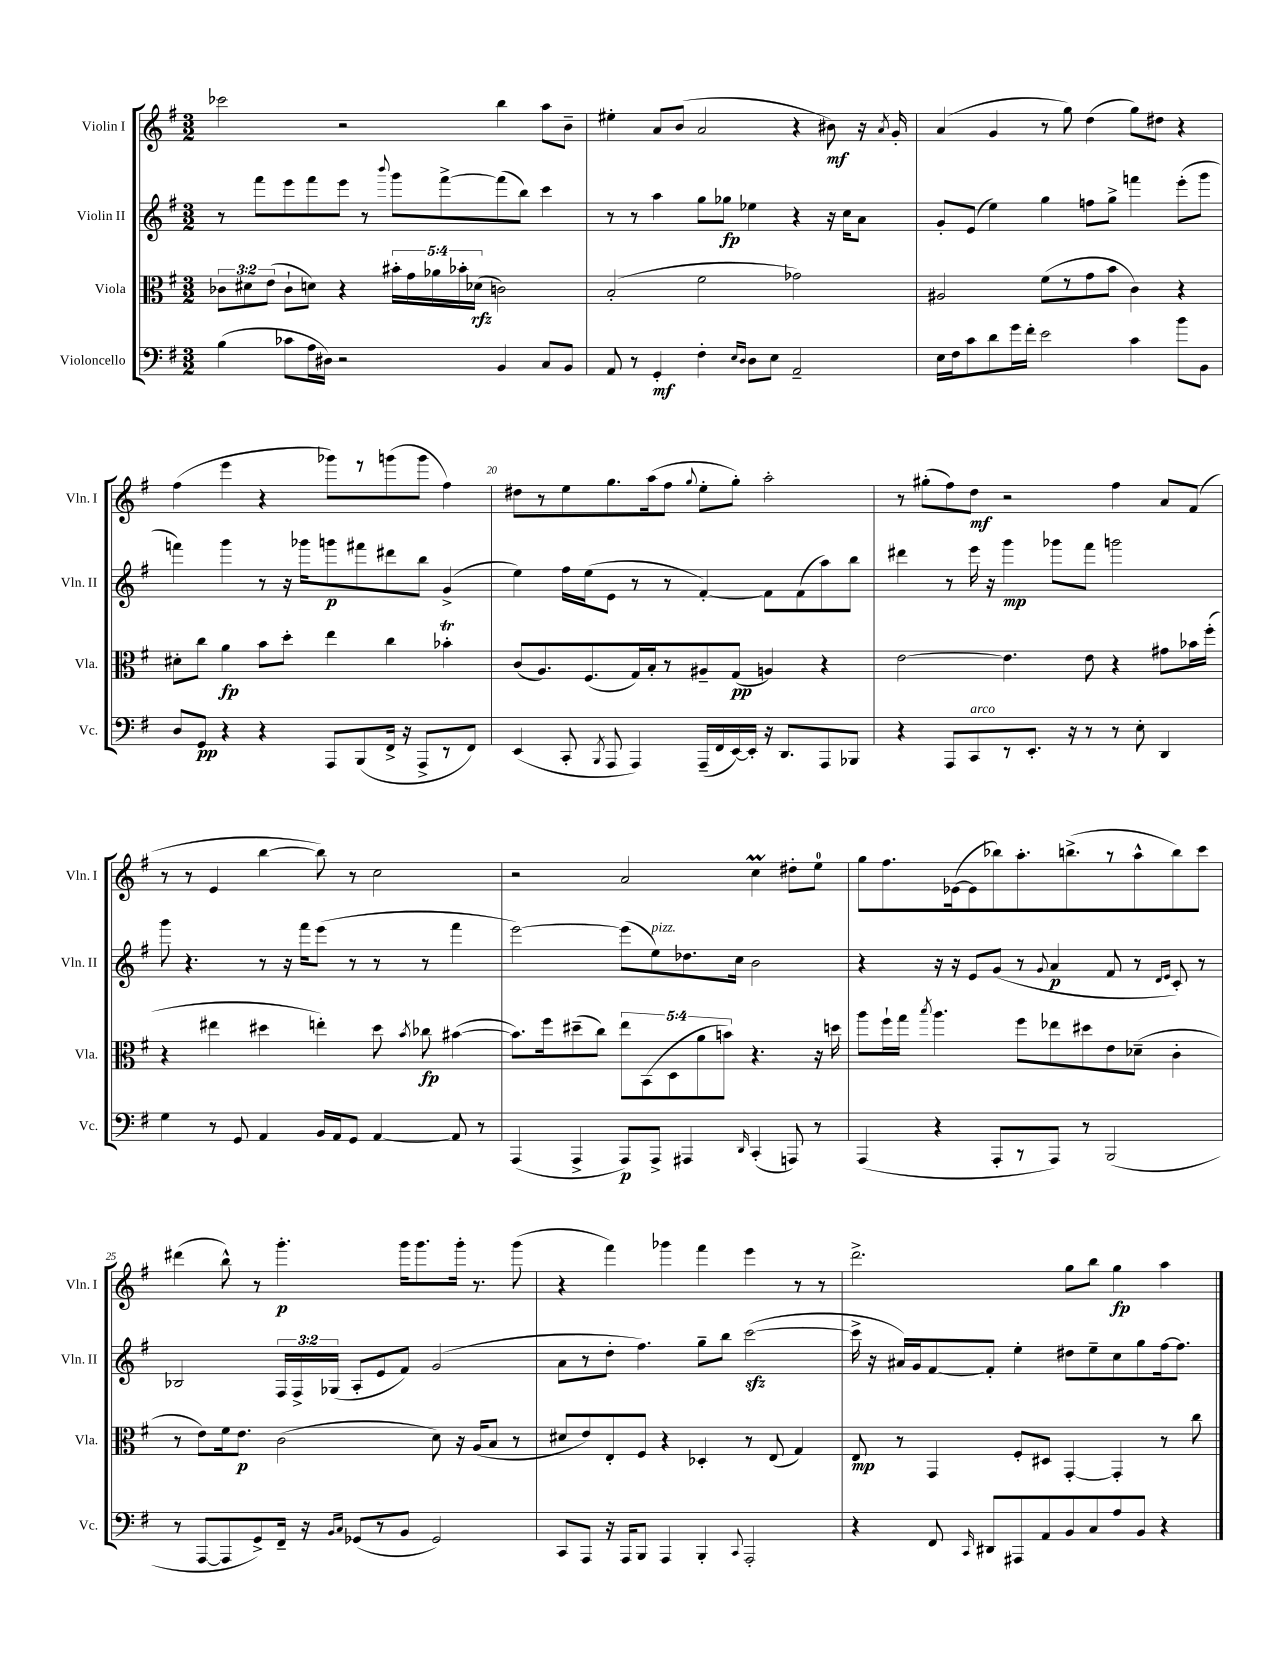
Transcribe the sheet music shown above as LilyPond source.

<<
\new StaffGroup <<
\new Staff = "s0" \with { instrumentName = "Violin I" shortInstrumentName = "Vln. I" } {
    \clef treble \key g \major \numericTimeSignature \time 3/2
    \autoBeamOff ces'''2 r2 b''4 a''8[ b'8]-- |
    eis''4-. a'8[ b'8]( a'2 r4 bis'8\mf) r16 \acciaccatura { a'8 } g'16-. |
    a'4( g'4 r8 g''8) d''4( g''8[) dis''8] r4 |
    fis''4( e'''4 r4 ges'''8[) r8 g'''8( g'''8] fis''4) |
    dis''8[ r8 e''8 g''8. a''16( fis''8] \appoggiatura { g''8 } e''8[-. g''8]-.) a''2-. |
    r8 gis''8[-.( fis''8) d''8]\mf r2 fis''4 a'8[ fis'8]( |
    r8 r8 e'4 b''4~ b''8) r8 c''2 |
    r2 a'2 c''4\prall dis''8[-. e''8]-0 |
    g''8[ fis''8. ees'16~( ees'8 bes''8) a''8.-. b''8.->( r8 a''8-^ b''8) c'''8] |
    dis'''4( b''8-^) r8 g'''4.-.\p g'''16[ g'''8. g'''16]-. r8. g'''8( |
    r4 fis'''4) ges'''4 fis'''4 e'''4 r8 r8 |
    d'''2.-> g''8[ b''8] g''4\fp a''4 \bar "|." |
}
\new Staff = "s1" \with { instrumentName = "Violin II" shortInstrumentName = "Vln. II" } {
    \clef treble \key g \major \numericTimeSignature \time 3/2 \override Staff.TupletNumber.text = #tuplet-number::calc-fraction-text
    \autoBeamOff r8 fis'''8[ e'''8 fis'''8 e'''8] r8 \appoggiatura { b'''8 } g'''8[ fis'''8~-> fis'''8( b''8]) c'''4 |
    r8 r8 a''4 g''8[ ges''8]\fp ees''4 r4 r16 c''16[ a'8] |
    g'8[-. e'8]( e''4) g''4 f''8[ g''8]-> f'''4 e'''8[-.( g'''8] |
    f'''4) g'''4 r8 r16 ges'''16[ g'''8\p fis'''8 dis'''8 b''8] g'4->( |
    e''4) fis''16[ e''16( e'8] r8 r8 fis'4~-.) fis'8[ fis'8( a''8) b''8] |
    dis'''4 r8 e'''16 r16 g'''4\mp ges'''8[ fis'''8] g'''2 |
    g'''8 r4. r8 r16 fis'''16[ e'''8]( r8 r8 r8 fis'''4 |
    e'''2~) e'''8[( e''8^\markup { \italic "pizz." }) des''8. c''16] b'2 |
    r4 r16 r16 e'8[ g'8]( r8 \appoggiatura { g'8 } a'4\p fis'8 r8 \grace { d'16[ e'16] } c'8-.) r8 |
    bes2 \tuplet 3/2 { fis16[ fis16-> ges16]( } a8[-. e'8 fis'8]) g'2( |
    a'8[ r8 d''8]-. fis''4.) g''8[-- b''8] c'''2~\sfz( |
    c'''16-> r16 ais'16[) g'16 fis'8~ fis'8]-. e''4-. dis''8[ e''8-- c''8 g''8 fis''16~ fis''8.] \bar "|." |
}
\new Staff = "s2" \with { instrumentName = "Viola" shortInstrumentName = "Vla." } {
    \clef alto \key g \major \numericTimeSignature \time 3/2 \override Staff.TupletNumber.text = #tuplet-number::calc-fraction-text
    \autoBeamOff \tuplet 3/2 { ces'8[ dis'8 e'8]( } ces'8[-! d'8]) r4 \tuplet 5/4 { bis'16[-. g'16 aes'16 bes'16-. des'16]\rfz( } c'2) |
    b2-.( fis'2 ges'2) |
    ais2 fis'8[( r8 g'8 b'8] c'4) r4 |
    dis'8[-. c''8] a'4\fp b'8[ d''8]-. e''4 c''4 bes'4-.\trill |
    c'8[( a8.) fis8.( g16) b16-. r8 ais8-- g8]\pp( a4) r4 |
    e'2~ e'4. e'8 r4 gis'8[ bes'16 fis''16]-.( |
    r4 eis''4 dis''4 e''4-.) dis''8 \acciaccatura { b'8 } ces''8\fp bis'4~( |
    bis'8.[) fis''16 dis''8--( c''8]) \tuplet 5/4 { e''8[ b,8( d8 a'8 b'8]) } r4. r16 d''16 |
    a''8[ fis''16-! g''16] \acciaccatura { b''8 } a''4. fis''8[ ees''8 dis''8 e'8 des'8]--( c'4-. |
    r8 e'8[) fis'16 e'8.]\p c'2( d'8) r16 a16[( b8] r8 |
    dis'8[ e'8) e8-. fis8] r4 des4-. r8 e8( g4) |
    e8\mp r8 g,4 fis8[-. dis8] g,4~-. g,4-. r8 c''8 \bar "|." |
}
\new Staff = "s3" \with { instrumentName = "Violoncello" shortInstrumentName = "Vc." } {
    \clef bass \key g \major \numericTimeSignature \time 3/2
    \autoBeamOff b4( ces'8[ a16 dis16]) r2 b,4 c8[ b,8] |
    a,8 r8 g,4-.\mf fis4-. \grace { e16[ d16] } d8[ e8] a,2-- |
    e16[ fis16 c'8 d'8 g'16 fis'16]-. e'2 c'4 b'8[ b,8] |
    d8[ g,8]\pp r4 r4 a,,8[ b,,8( fis,16]-> r16 a,,8[-> r8 fis,8]) |
    e,4( c,8-. \acciaccatura { b,,8 } a,,8 a,,4) a,,16[--( fis,16 e,16~) e,16]-. r16 d,8.[ a,,8 bes,,8] |
    r4 a,,8[ c,8^\markup { \italic "arco" } r8 e,8.]-. r16 r8 r8 e8-. d,4 |
    g4 r8 g,8 a,4 b,16[ a,16 g,8] a,4~ a,8 r8 |
    a,,4( a,,4-> a,,8[\p) a,,8]-> ais,,4 \grace { d,16 } c,4-.( a,,8) r8 |
    a,,4( r4 a,,8[-. r8 a,,8]) r8 b,,2( |
    r8 a,,8[~ a,,8 g,8->) fis,16]-- r16 \grace { b,16[ c16] } ges,8[( r8 b,8] ges,2) |
    c,8[ a,,8] r16 a,,16[ b,,8] a,,4 b,,4-. \appoggiatura { c,8 } a,,2-. |
    r4 fis,8 \grace { c,16 } dis,8[ ais,,8 a,8 b,8 c8 a8 b,8] r4 \bar "|." |
}
>>
>>
\layout { \context { \Score currentBarNumber = #16 \override BarNumber.break-visibility = ##(#f #t #t) barNumberVisibility = #(every-nth-bar-number-visible 5) } }
